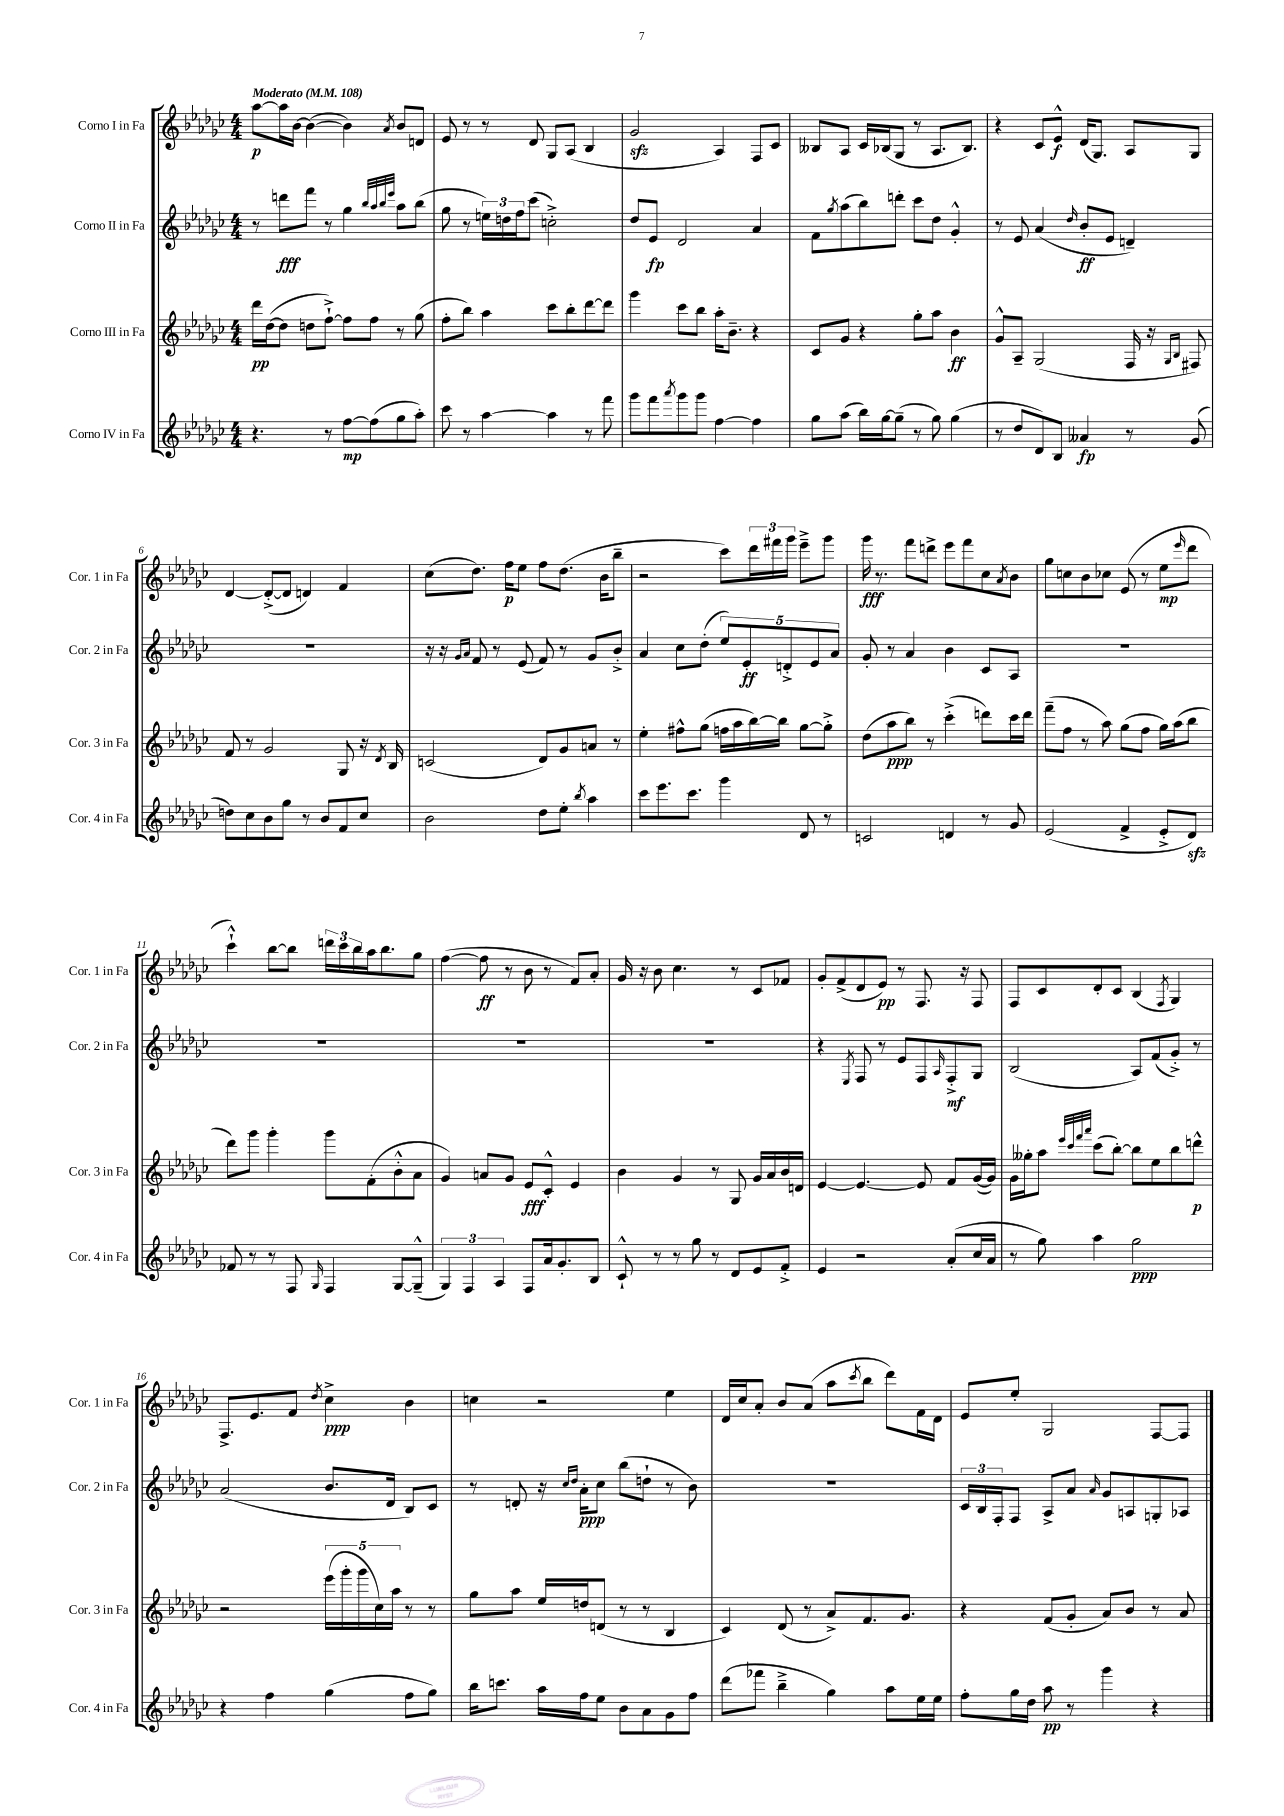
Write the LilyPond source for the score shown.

<<
\new StaffGroup <<
\new Staff = "s0" \with { instrumentName = "Corno I in Fa" shortInstrumentName = "Cor. 1 in Fa" } {
    \clef treble \key ges \major \numericTimeSignature \time 4/4 \tempo "Moderato" 4 = 108
    aes''8~\p aes''16 bes'16~ bes'4~( bes'4) \acciaccatura { aes'8 } bes'8 d'8 |
    ees'8 r8 r8 des'8 ges8 aes8( bes4 |
    ges'2\sfz aes4) f8 ces'8 |
    beses8 aes8 ces'16 bes16( ges8 r8 aes8. bes8.) |
    r4 ces'8 ees'8-^\f des'16( ges8.) aes8 ges8 |
    des'4~ des'8~-.->( des'8 d'4) f'4 |
    ces''8( des''8.) f''16\p ees''8 f''8 des''8.( bes'16 bes''8-- |
    r2 ces'''8) \tuplet 3/2 { des'''16 fis'''16 ges'''16 } ees'''8---> ges'''8 |
    ges'''16\fff r8. f'''8 d'''8-> ees'''8 f'''8 ces''8 \acciaccatura { aes'8 } bes'8 |
    ges''8 c''8 bes'8 ces''8 ees'8( r8 ees''8\mp \grace { ees'''16 } des'''8 |
    ces'''4-!-^) bes''8~ bes''8 \tuplet 3/2 { d'''16 ces'''16 bes''16 } aes''16 bes''8. ges''8 |
    f''4~( f''8\ff r8 bes'8 r8 f'8) aes'8-. |
    ges'16 r16 bes'8 ces''4. r8 ces'8 fes'8 |
    ges'8-. f'8->( des'8 ees'8\pp) r8 f8. r16 f8 |
    f8 ces'8 des'8-. ces'8 bes4( \acciaccatura { f8 } ges4) |
    f8.-> ees'8. f'8 \acciaccatura { des''8 } ces''4->\ppp bes'4 |
    c''4 r2 ees''4 |
    des'16 ces''16 aes'8-. bes'8 aes'8( aes''8 \acciaccatura { ces'''8 } bes''8 des'''8) f'16 des'16 |
    ees'8 ees''8-. ges2 f8~ f8 \bar "|." |
}
\new Staff = "s1" \with { instrumentName = "Corno II in Fa" shortInstrumentName = "Cor. 2 in Fa" } {
    \clef treble \key ges \major \numericTimeSignature \time 4/4
    r8 d'''8\fff f'''8 r8 ges''4 \grace { bes''32 aes''32 bes''32 ees'''32 } aes''8 bes''8( |
    ges''8 r8 \tuplet 3/2 { e''16) d''16 f''16 } ces'''8( c''2-.->) |
    des''8 ees'8\fp des'2 aes'4 |
    f'8 \acciaccatura { ges''8 } aes''8( bes''8) d'''8-. ces'''8 des''8 ges'4-.-^ |
    r8 ees'8 aes'4( \grace { des''16 } bes'8-.\ff ees'8 d'4--) |
    R1 |
    r16 r16 \grace { ges'16 aes'16 } f'8 r8 ees'8( f'8) r8 ges'8 bes'8-.-> |
    aes'4 ces''8 des''8-.( \tuplet 5/4 { ees''8) ees'8-.\ff d'8-.-> ees'8 aes'8 } |
    ges'8-. r8 aes'4 bes'4 ces'8 aes8 |
    R1 |
    R1 |
    R1 |
    R1 |
    r4 \acciaccatura { ees8 } f8 r8 ees'8 f8 \grace { aes16 } f8-.->\mf ges8 |
    bes2( aes8) f'8( ges'8-.->) r8 |
    aes'2( bes'8. des'16 bes8) ces'8 |
    r8 d'8-. r16 \grace { ces''16 des''16 } aes'16-.\ppp ces''8 bes''8( d''8-! r8 bes'8) |
    R1 |
    \tuplet 3/2 { ces'16 bes16 f16-. } f8 aes8-> aes'8 \grace { aes'16 } ges'8 a8 g8-. aes8 \bar "|." |
}
\new Staff = "s2" \with { instrumentName = "Corno III in Fa" shortInstrumentName = "Cor. 3 in Fa" } {
    \clef treble \key ges \major \numericTimeSignature \time 4/4
    des'''16\pp des''16~( des''8 d''8 f''8~-!->) f''8 f''8 r8 ges''8( |
    f''8-. bes''8) aes''4 ces'''8 bes''8-. des'''8~ des'''8 |
    ges'''4 ces'''8 bes''8 aes''16-. bes'8.-- r4 |
    ces'8 ges'8 r4 ges''8-. aes''8 bes'4\ff |
    ges'8-^ aes8-- ges2( f16 r16 \grace { ges16 bes16 } fis8) |
    f'8 r8 ges'2 ges8 r16 \acciaccatura { des'8 } bes16 |
    c'2( des'8) ges'8 a'8 r8 |
    ees''4-. fis''8-^ ges''8( f''16 aes''16 bes''16~) bes''16 ges''8~ ges''8-.-> |
    des''8( aes''8\ppp bes''8) r8 ces'''4-.->( d'''8) ces'''16 d'''16 |
    f'''8--( f''8 r8 aes''8) ges''8( f''8 ges''16) aes''16( bes''8 |
    des'''8) ges'''8 ges'''4-. ges'''8 f'8-.( bes'8-.-^ aes'8 |
    ges'4) a'8 ges'8 ees'8\fff ces'8-.-^ ees'4 |
    bes'4 ges'4 r8 ges8 ges'16 aes'16 bes'16 d'16 |
    ees'4~ ees'4.~ ees'8 f'8 ges'16~( ges'16) |
    ges'16 geses''16-. aes''8 \grace { ees'''32 ces'''32 f'''32 aes'''32 } ces'''8( bes''8~-.) bes''8 ees''8 bes''8 d'''8-^\p |
    r2 \tuplet 5/4 { ees'''16( ges'''16-. ges'''16 ces''16) aes''16 } r8 r8 |
    ges''8 aes''8 ees''16 d''16 d'8( r8 r8 bes4 |
    ces'4) des'8( r8 aes'8->) f'8. ges'8. |
    r4 f'8( ges'8-. aes'8) bes'8 r8 aes'8 \bar "|." |
}
\new Staff = "s3" \with { instrumentName = "Corno IV in Fa" shortInstrumentName = "Cor. 4 in Fa" } {
    \clef treble \key ges \major \numericTimeSignature \time 4/4
    r4. r8 f''8~\mp f''8( ges''8 aes''8-.) |
    ces'''8 r8 aes''4~ aes''4 r8 f'''8 |
    ges'''8 f'''8 \acciaccatura { aes'''8 } ges'''8 ges'''8 f''4~ f''4 |
    ges''8 aes''8( bes''16) ges''16~ ges''8--( r8 ges''8) ges''4( |
    r8 des''8 des'8) bes8 aeses'4\fp r8 ges'8( |
    d''8) ces''8 bes'8 ges''8 r8 bes'8 f'8 ces''8 |
    bes'2 des''8 ees''8-. \acciaccatura { bes''8 } aes''4 |
    ces'''8 ees'''8. ces'''8. ges'''4 des'8 r8 |
    c'2 d'4 r8 ges'8 |
    ees'2( f'4-> ees'8-.-> des'8\sfz) |
    fes'8 r8 r8 f8 \grace { ges16 } f4 ges8~ ges8---^( |
    \tuplet 3/2 { ges4) f4 aes4 } f8 aes'16 ges'8.-. bes8 |
    ces'8-!-^ r8 r8 ges''8 r8 des'8 ees'8 f'8-.-> |
    ees'4 r2 aes'8-.( ces''16 aes'16 |
    r8 ges''8) aes''4 ges''2\ppp |
    r4 f''4 ges''4( f''8 ges''8) |
    bes''16 c'''8. aes''16 f''16 ees''8 bes'8 aes'8 ges'8 f''8 |
    des'''8( fes'''8 bes''4---> ges''4) aes''8 ees''16 ees''16 |
    f''8-. ges''16 des''16 aes''8\pp r8 ges'''4 r4 \bar "|." |
}
>>
>>
